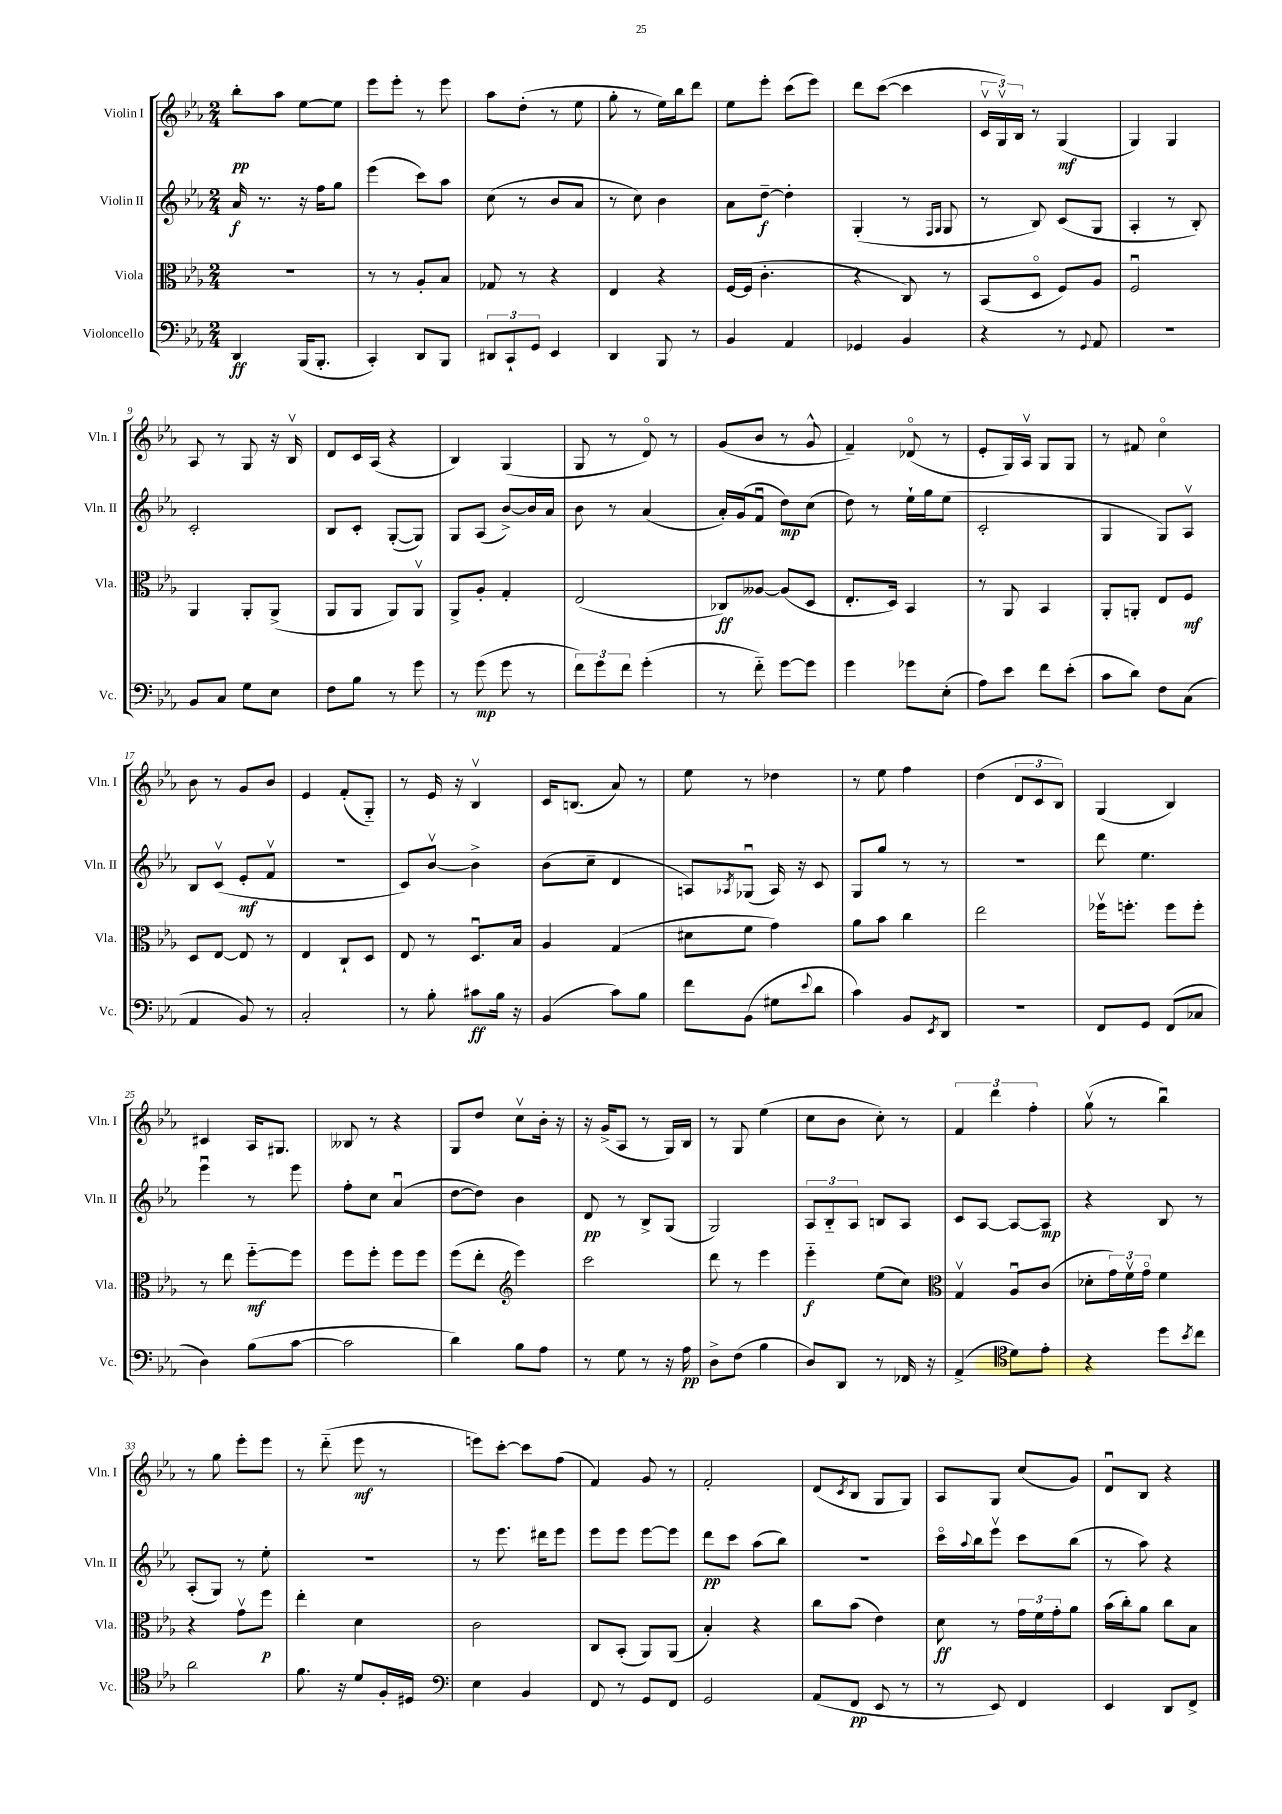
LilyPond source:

<<
\new StaffGroup <<
\new Staff = "s0" \with { instrumentName = "Violin I" shortInstrumentName = "Vln. I" } {
    \clef treble \key ees \major \numericTimeSignature \time 2/4
    bes''8-.\pp aes''8 ees''8~ ees''8 |
    ees'''8 ees'''8-. r8 ees'''8 |
    aes''8 d''8-.( r8 ees''8 |
    g''8-. r8 ees''16) bes''16 d'''8 |
    ees''8 ees'''8-. c'''8( ees'''8) |
    d'''8 c'''8~( c'''4 |
    \tuplet 3/2 { c'16\upbow g16\upbow) bes16 } r8 g4\mf( |
    g4) g4 |
    aes8 r8 g8 r16 bes16\upbow |
    d'8 c'16 aes16( r4 |
    bes4) g4( |
    g8 r8 d'8\flageolet) r8 |
    g'8( bes'8 r8 g'8-^ |
    f'4--) des'8\flageolet( r8 |
    ees'8-. g16) aes16\upbow g8 g8 |
    r8 fis'8 c''4\flageolet |
    bes'8 r8 g'8 bes'8 |
    ees'4 f'8-.( g8-_) |
    r8 ees'16 r16 bes4\upbow |
    c'16 b8.( aes'8) r8 |
    ees''8 r8 des''4 |
    r8 ees''8 f''4 |
    d''4( \tuplet 3/2 { d'8 c'8 bes8) } |
    g4( bes4) |
    cis'4 aes16 gis8. |
    beses8 r8 r4 |
    g8 d''8 c''8\upbow bes'16-. r16 |
    r16 g'16->( aes8 r8 g16) bes16 |
    r8 g8 ees''4( |
    c''8 bes'8 c''8-.) r8 |
    \tuplet 3/2 { f'4 d'''4 f''4-. } |
    g''8\upbow( r8 bes''4\downbow) |
    r8 g''8 ees'''8-. ees'''8 |
    r8 d'''8-_( ees'''8\mf r8 |
    e'''8) c'''8~-. c'''8 f''8( |
    f'4) g'8 r8 |
    f'2-. |
    d'8( \acciaccatura { c'8 } bes8 g8 g8) |
    aes8 g8 c''8( g'8) |
    d'8\downbow bes8 r4 \bar "|." |
}
\new Staff = "s1" \with { instrumentName = "Violin II" shortInstrumentName = "Vln. II" } {
    \clef treble \key ees \major \numericTimeSignature \time 2/4
    aes'16\f r8. r16 f''16 g''8 |
    ees'''4( c'''8) aes''8 |
    c''8( r8 bes'8 aes'8 |
    r8 c''8) bes'4 |
    aes'8 d''8~--\f d''4-. |
    g4-.( r8 \grace { f16 g16 } g8 |
    r8 bes8) c'8( g8 |
    aes4-. r8 bes8-.) |
    c'2-. |
    bes8 c'8-. g8~-.( g8) |
    g8 aes8( bes'8~->) bes'16 aes'16 |
    bes'8 r8 aes'4( |
    aes'16-.) g'16( f'8\downbow d''8\mp) c''8( |
    d''8) r8 ees''16-! g''16 ees''8( |
    c'2-. |
    g4 g8) aes8\upbow |
    bes8 c'8\upbow( ees'8-.\mf f'8\upbow |
    r2 |
    c'8) bes'8~\upbow bes'4-> |
    bes'8( c''8-- d'4 |
    a8) \acciaccatura { aes8 } ges8\downbow( aes16) r16 c'8 |
    g8 g''8 r8 r8 |
    R2 |
    d'''8 ees''4. |
    ees'''4\downbow r8 ees'''8 |
    f''8-. c''8 aes'4\downbow( |
    d''8~ d''8) bes'4 |
    d'8\pp r8 bes8-> g8( |
    g2) |
    \tuplet 3/2 { aes8 bes8-_ aes8 } b8 aes8 |
    c'8 aes8~ aes8~ aes8\mp |
    r4 bes8 r8 |
    aes8-.( g8) r8 ees''8-. |
    r2 |
    r8 ees'''8. dis'''16 ees'''8 |
    ees'''8 ees'''8 ees'''8~ ees'''8 |
    d'''8\pp c'''8 aes''8( bes''8) |
    R2 |
    c'''16\flageolet \appoggiatura { aes''8 } bes''16 ees'''8\upbow c'''8 bes''8( |
    r8 aes''8) r4 \bar "|." |
}
\new Staff = "s2" \with { instrumentName = "Viola" shortInstrumentName = "Vla." } {
    \clef alto \key ees \major \numericTimeSignature \time 2/4
    R2 |
    r8 r8 aes8-. bes8 |
    ges8 r8 r4 |
    ees4 r4 |
    f16~ f16( c'4.-. |
    r4 c8) r8 |
    bes,8( d8\flageolet f8) aes8 |
    f2\downbow |
    aes,4 aes,8-. aes,8->( |
    aes,8 aes,8 aes,8) aes,8\upbow |
    aes,8-> aes8-. g4-. |
    ees2( |
    ces8\ff) aeses8~ aeses8( d8 |
    ees8.-. d16) bes,4 |
    r8 aes,8 bes,4 |
    aes,8-. a,8-. ees8 f8\mf |
    d8 ees8~ ees8 r8 |
    ees4 c8-! d8 |
    ees8 r8 d8.\downbow bes16 |
    aes4 g4( |
    dis'8 f'8 g'4) |
    aes'8 bes'8 c''4 |
    ees''2 |
    fes''16\upbow f''8.-. f''8 f''8-. |
    r8 ees''8 f''8~-_\mf f''8 |
    f''8 f''8-. f''8 f''8 |
    f''8( ees''8-. \clef treble ees'''4) |
    c'''2 |
    d'''8 r8 ees'''4 |
    ees'''4-_\f ees''8( c''8) |
    \clef alto g4\upbow aes8\downbow c'8( |
    des'8-. \tuplet 3/2 { g'16) f'16\upbow g'16\flageolet } f'4 |
    r4 g'8\upbow f''8\p |
    ees''4-. d'4 |
    c'2 |
    c8 bes,8-.( aes,8) aes,8( |
    bes4-.) r4 |
    c''8 bes'8( ees'4) |
    d'8\ff r8 \tuplet 3/2 { g'16 f'16 g'16-. } aes'8 |
    bes'16( c''16-.) aes'8 c''8 bes8 \bar "|." |
}
\new Staff = "s3" \with { instrumentName = "Violoncello" shortInstrumentName = "Vc." } {
    \clef bass \key ees \major \numericTimeSignature \time 2/4
    d,4\ff bes,,16( bes,,8.-. |
    c,4-.) d,8 bes,,8 |
    \tuplet 3/2 { dis,8 c,8-! g,8 } ees,4 |
    d,4 bes,,8 r8 |
    bes,4 aes,4 |
    ges,4 bes,4 |
    r4 r8 \appoggiatura { g,8 } aes,8 |
    R2 |
    bes,8 c8 g8 ees8 |
    f8 bes8 r8 g'8 |
    r8 g'8\mp( g'8 r8 |
    \tuplet 3/2 { f'8) g'8 f'8 } g'4-.( |
    r8 f'8-_) g'8~ g'8 |
    g'4 ges'8 ees8-.( |
    aes8) ees'8 f'8 ees'8-.( |
    c'8 d'8) f8 c8( |
    aes,4 bes,8) r8 |
    c2-. |
    r8 bes8-. cis'8\ff bes16 r16 |
    bes,4( c'8) bes8 |
    f'8 bes,8( gis8 \appoggiatura { ees'8 } d'8 |
    c'4) bes,8 \acciaccatura { ees,8 } d,8 |
    R2 |
    f,8 g,8 f,8( ces8 |
    d4) bes8( c'8~ |
    c'2 |
    d'4) bes8 aes8 |
    r8 g8 r8 r16 aes16\pp |
    d8-> f8( bes4 |
    d8) d,8 r8 fes,16 r16 |
    aes,4->( \clef tenor d'8) ees'8-. |
    r4 d''8 \acciaccatura { bes'8 } c''8 |
    aes'2 |
    f'8. r16 d'8 f16-. dis16 |
    \clef bass ees4 bes,4 |
    f,8 r8 g,8 f,8 |
    g,2 |
    aes,8( f,8\pp ees,8 r8 |
    r8 ees,8) f,4 |
    ees,4 d,8 f,8-> \bar "|." |
}
>>
>>
